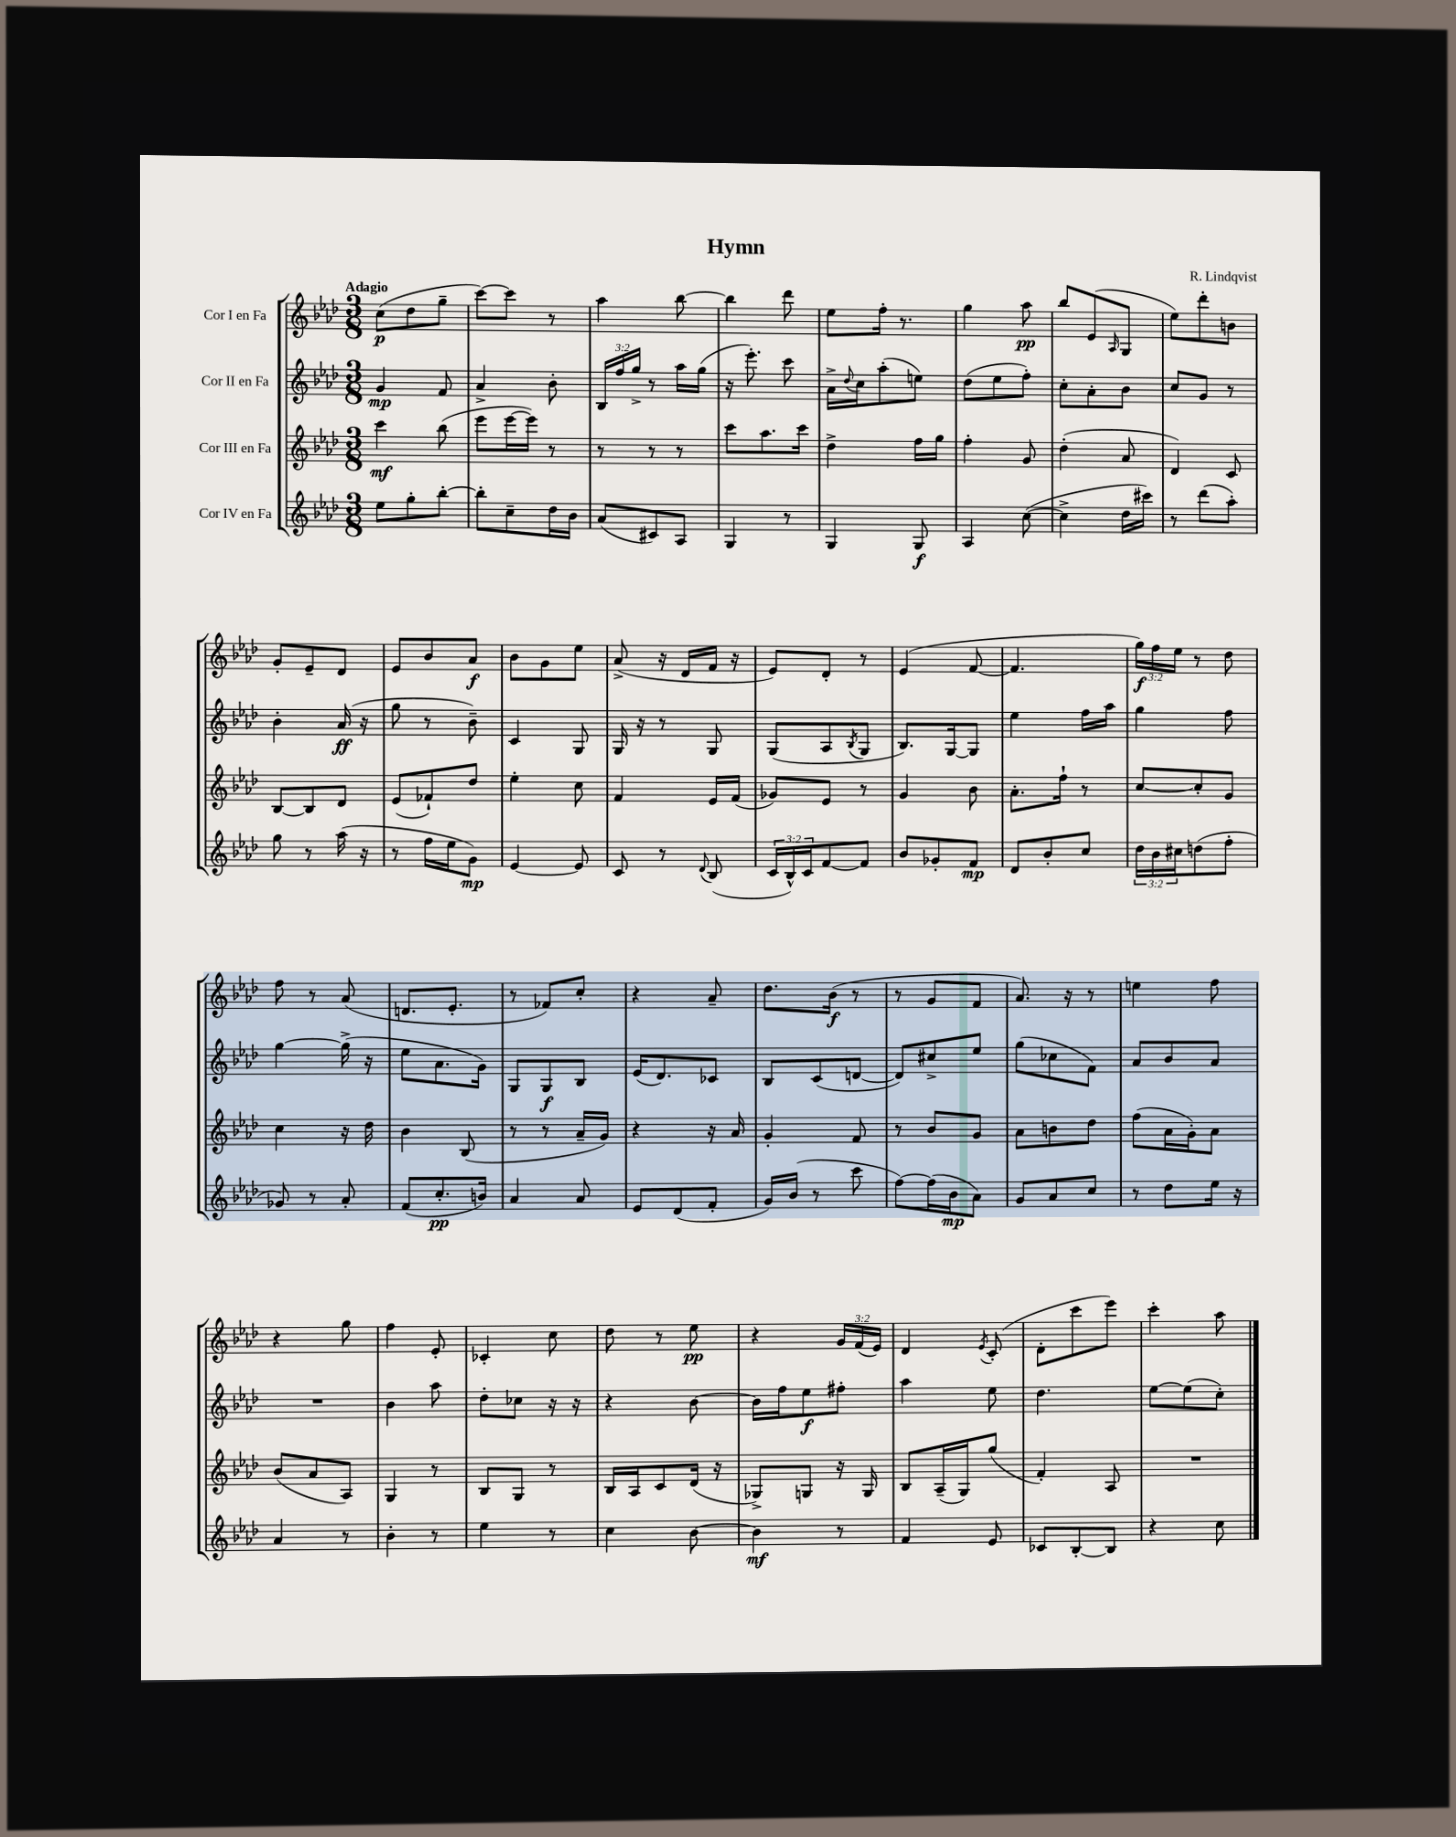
\header { title = "Hymn" composer = "R. Lindqvist" }
<<
\new StaffGroup <<
\new Staff = "s0" \with { instrumentName = "Cor I en Fa" } {
    \clef treble \key aes \major \numericTimeSignature \time 3/8 \override Staff.TupletNumber.text = #tuplet-number::calc-fraction-text \tempo "Adagio"
    c''8\p( des''8 g''8-- |
    c'''8~) c'''8 r8 |
    aes''4 bes''8~ |
    bes''4 des'''8 |
    ees''8 f''16-. r8. |
    g''4 aes''8\pp |
    bes''8 ees'8( \grace { aes16 } g8 |
    ees''8) des'''8-. b'8 |
    g'8-. ees'8-- des'8 |
    ees'8 bes'8 aes'8\f |
    bes'8 g'8 ees''8 |
    aes'8->( r16 des'16 f'16 r16 |
    ees'8) des'8-. r8 |
    ees'4( f'8~ |
    f'4. |
    \tuplet 3/2 { g''16\f) f''16 ees''16 } r8 des''8 |
    f''8 r8 aes'8( |
    d'8. ees'8.-. |
    r8 fes'8) c''8-. |
    r4 aes'8-- |
    des''8. bes'16\f( r8 |
    r8 g'8 f'8 |
    aes'8.) r16 r8 |
    e''4 f''8 |
    r4 g''8 |
    f''4 ees'8-. |
    ces'4-. c''8 |
    des''8 r8 ees''8\pp |
    r4 \tuplet 3/2 { g'16 f'16( ees'16) } |
    des'4 \acciaccatura { ees'8 } c'8-.( |
    des'8-. c'''8 ees'''8) |
    c'''4-. aes''8 \bar "|." |
}
\new Staff = "s1" \with { instrumentName = "Cor II en Fa" } {
    \clef treble \key aes \major \numericTimeSignature \time 3/8 \override Staff.TupletNumber.text = #tuplet-number::calc-fraction-text
    g'4\mp f'8 |
    aes'4-> bes'8-. |
    \tuplet 3/2 { bes16 f''16 g''16-> } r8 aes''16 g''16( |
    r16 ees'''8.-.) c'''8 |
    aes'16-> \appoggiatura { des''8 } c''16 aes''8-.( e''8) |
    des''8( ees''8 f''8-.) |
    c''8-. aes'8-. bes'8 |
    c''8 g'8 r8 |
    bes'4-. aes'16\ff( r16 |
    g''8 r8 bes'8--) |
    c'4 g8 |
    g16 r16 r8 g8 |
    g8( aes8 \acciaccatura { bes8 } g8 |
    bes8.) g16~ g8 |
    ees''4 f''16 aes''16 |
    g''4 f''8 |
    g''4~ g''16->( r16 |
    ees''8 aes'8. g'16) |
    g8 g8\f bes8 |
    ees'16( des'8.) ces'8 |
    bes8 c'8( d'8~ |
    d'8) cis''8-> ees''8 |
    g''8( ces''8 f'8) |
    aes'8 bes'8 aes'8 |
    R4. |
    bes'4 aes''8 |
    des''8-. ces''8 r16 r16 |
    r4 bes'8~ |
    bes'16 f''16 ees''8\f fis''8-. |
    aes''4 ees''8 |
    des''4. |
    ees''8~ ees''8( c''8-.) \bar "|." |
}
\new Staff = "s2" \with { instrumentName = "Cor III en Fa" } {
    \clef treble \key aes \major \numericTimeSignature \time 3/8
    c'''4\mf bes''8( |
    ees'''8 ees'''16~ ees'''16) r8 |
    r8 r8 r8 |
    c'''8 aes''8. c'''16 |
    des''4-> f''16 g''16 |
    f''4-. g'8 |
    des''4-.( aes'8 |
    des'4) c'8 |
    bes8~ bes8 des'8 |
    ees'8( fes'8-!) des''8 |
    ees''4-. c''8 |
    f'4 ees'16 f'16( |
    ges'8) ees'8 r8 |
    g'4 bes'8 |
    aes'8.-. f''16-! r8 |
    c''8~ c''8-. g'8 |
    c''4 r16 des''16 |
    bes'4 bes8( |
    r8 r8 aes'16-- g'16) |
    r4 r16 aes'16 |
    g'4-. f'8 |
    r8 bes'8 g'8 |
    aes'8 b'8 des''8 |
    f''8( aes'16 g'16-.) aes'8 |
    bes'8( aes'8 aes8) |
    g4 r8 |
    bes8 g8 r8 |
    bes16 aes16 c'8 des'16( r16 |
    ges8->) g8 r16 g16 |
    bes8 aes16--( g16) g''8( |
    f'4-.) aes8 |
    R4. \bar "|." |
}
\new Staff = "s3" \with { instrumentName = "Cor IV en Fa" } {
    \clef treble \key aes \major \numericTimeSignature \time 3/8 \override Staff.TupletNumber.text = #tuplet-number::calc-fraction-text
    ees''8 g''8-. bes''8~-. |
    bes''8-. c''8-- des''16 bes'16 |
    aes'8( cis'8) aes8 |
    g4 r8 |
    g4 g8\f |
    aes4 c''8~( |
    c''4-> des''16 cis'''16) |
    r8 des'''8( aes''8-.) |
    g''8 r8 aes''16( r16 |
    r8 f''16 ees''16 g'8\mp) |
    ees'4~ ees'8 |
    c'8 r8 \appoggiatura { des'8 } bes8( |
    \tuplet 3/2 { c'16 bes16-^) c'16 } f'8~ f'8 |
    bes'8 ges'8-. f'8\mp |
    des'8 bes'8-. c''8 |
    \tuplet 3/2 { des''16 bes'16 cis''16 } d''8( f''8-. |
    ges'8) r8 aes'8-. |
    f'8( c''8.-.\pp b'16) |
    aes'4 aes'8 |
    ees'8 des'8( f'8-. |
    g'16) bes'16( r8 c'''8 |
    f''8~) f''16( bes'16\mp aes'8) |
    g'8 aes'8 c''8 |
    r8 des''8 ees''16 r16 |
    aes'4 r8 |
    bes'4-. r8 |
    ees''4 r8 |
    c''4 bes'8~ |
    bes'4\mf r8 |
    f'4 ees'8 |
    ces'8 bes8~-. bes8 |
    r4 c''8 \bar "|." |
}
>>
>>
\layout { \context { \Score \remove "Bar_number_engraver" } }
